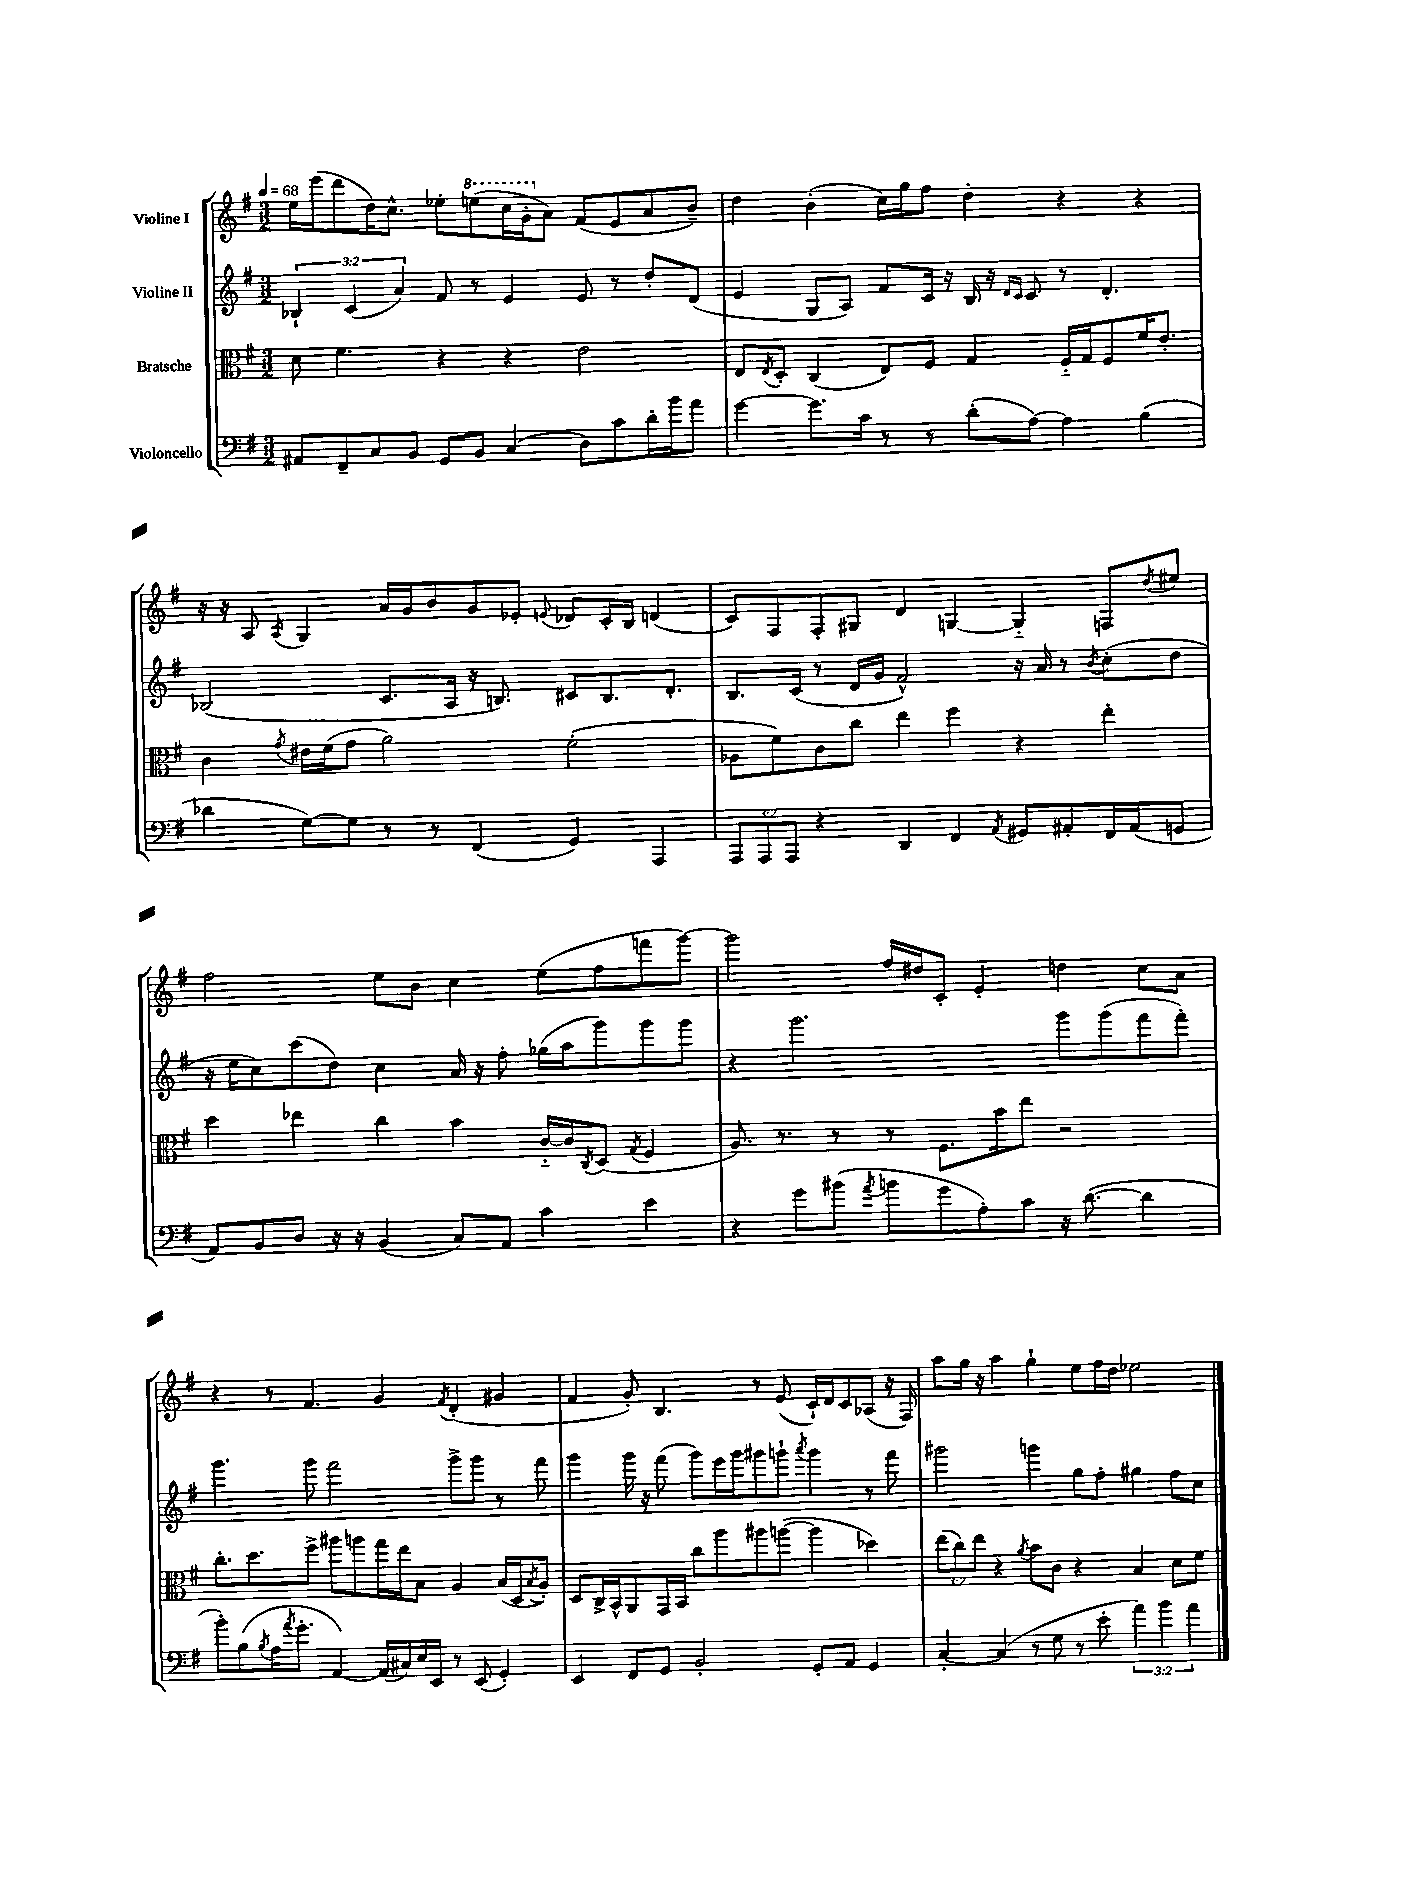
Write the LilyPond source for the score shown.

<<
\new StaffGroup <<
\new Staff = "s0" \with { instrumentName = "Violine I" } {
    \clef treble \key g \major \numericTimeSignature \time 3/2 \tempo 4 = 68
    e''16 e'''16( d'''8 d''16) c''8.-^ ees''8-. \ottava #1 e'''!8( c'''16 g''16-. \ottava #0 a'8) fis'8( e'8 a'8 b'8--) |
    d''4 b'4-.( c''16) g''16 fis''8 d''4-. r4 r4 |
    r16 r16 a8 \acciaccatura { a8 } g4 a'16 g'16 b'8 g'8 ees'8-. \appoggiatura { e'8 } des'8 c'16-. b16 d'4( |
    c'8) fis8 fis8-. gis8 d'4 g4~ g4-_ f8 \acciaccatura { d''8 } eis''8 |
    fis''2 e''8 b'8 c''4 e''8( fis''8 f'''8 g'''8~) |
    g'''2 fis''16 dis''16 c'8-. e'4-. d''4 c''8 a'8 |
    r4 r8 fis'4. g'4 \acciaccatura { fis'8 } d'4-.( gis'4 |
    fis'4 g'8-.) b4. r8 e'8( c'16-!) d'16 c'8 aes8( r16 fis16) |
    a''8 g''16 r16 a''4 g''4-! e''8 fis''16 d''16 ees''2 \bar "|." |
}
\new Staff = "s1" \with { instrumentName = "Violine II" } {
    \clef treble \key g \major \numericTimeSignature \time 3/2 \override Staff.TupletNumber.text = #tuplet-number::calc-fraction-text
    \tuplet 3/2 { bes4-! c'4( a'4) } fis'8 r8 e'4 e'8 r8 d''8-. d'8( |
    e'4 g8 a8) fis'8 c'16 r16 b16 r16 \grace { d'16 c'16 } c'8 r8 d'4.-. |
    bes2( c'8. a16 r16 b8.) cis'8 b8. d'8.-. |
    b8. c'16( r8 d'16 g'16 fis'2-^) r16 a'16 r8 \acciaccatura { b'8 } c''8-.( d''8 |
    r16 e''16 c''8) c'''8( d''8) c''4 a'16 r16 fis''8-. ges''16( a''16 g'''8) g'''8 g'''8 |
    r4 g'''2. g'''8 g'''8( fis'''8 fis'''8-.) |
    g'''4. g'''8 fis'''2 g'''8-> g'''8 r8 fis'''8 |
    g'''4 g'''16 r16 fis'''8( g'''8) e'''16 g'''16 gis'''8 g'''8-! \acciaccatura { a'''8 } g'''4 r8 fis'''8 |
    gis'''2 g'''4 g''8 fis''8-. gis''4 fis''8 c''8 \bar "|." |
}
\new Staff = "s2" \with { instrumentName = "Bratsche" } {
    \clef alto \key g \major \numericTimeSignature \time 3/2 \override Staff.TupletNumber.text = #tuplet-number::calc-fraction-text
    d'8 fis'4. r4 r4 e'2 |
    e8 \acciaccatura { e8 } d8-. c4( e8) fis8 g4 fis16-_ g16 fis8 fis'16 e'8.-. |
    c'4 \acciaccatura { g'8 } eis'16 fis'16( g'8 a'2) fis'2-.( |
    aes8 fis'8) c'8 c''8 e''4 fis''4 r4 e''4-. |
    d''4 ees''4 c''4 b'4 c'16~-_ c'16 \acciaccatura { c8 } d8( \acciaccatura { g8 } fis4 |
    a8.) r8. r8 r8 fis8. b'16 e''8 r2 |
    c''8.-. d''8. fis''8-> ais''8 a''8 g''16 e''16 b8 a4 b16( d16 \acciaccatura { b8 } a8-.) |
    d8 c16-> b,16-^ a,8 g,16 b,16 c''8 a''8 ais''8 a''8~( a''4 des''4) |
    \tuplet 3/2 { e''8( c''8) e''8 } r4 \acciaccatura { a'8 } b'8 c'8 r4 b4 d'8 fis'8 \bar "|." |
}
\new Staff = "s3" \with { instrumentName = "Violoncello" } {
    \clef bass \key g \major \numericTimeSignature \time 3/2 \override Staff.TupletNumber.text = #tuplet-number::calc-fraction-text
    ais,8 fis,8-- c8 b,8 g,8 b,8 c4( d8) c'8 d'16-. b'16 a'8 |
    g'4~ g'8. c'16 r8 r8 d'8-.( a8~) a4 b4( |
    des'4 g8~) g8 r8 r8 fis,4( g,4) a,,4 |
    \tuplet 3/2 { a,,8 a,,8 a,,8 } r4 d,4 fis,4 \acciaccatura { a,8 } gis,8 ais,8-. fis,16 ais,16( g,8 |
    a,8) b,8 d8 r16 r16 b,4( c8) a,8 c'4 e'4 |
    r4 g'8 bis'8( \acciaccatura { a'8 } b'8 g'8 a8-.) c'8 r16 d'8.~( d'4 |
    b'8-.) b8( \acciaccatura { b8 } a16 \acciaccatura { a'8 } g'8.-. a,4~) a,16( cis16) e16 e,16 r8 e,8( g,4-.) |
    e,4 fis,8 g,8 b,2-. g,8-. a,8 g,4 |
    c4~-. c4( r8 g8 r8 e'8-. \tuplet 3/2 { a'4) b'4 a'4 } \bar "|." |
}
>>
>>
\layout { \context { \Score \remove "Bar_number_engraver" } }
